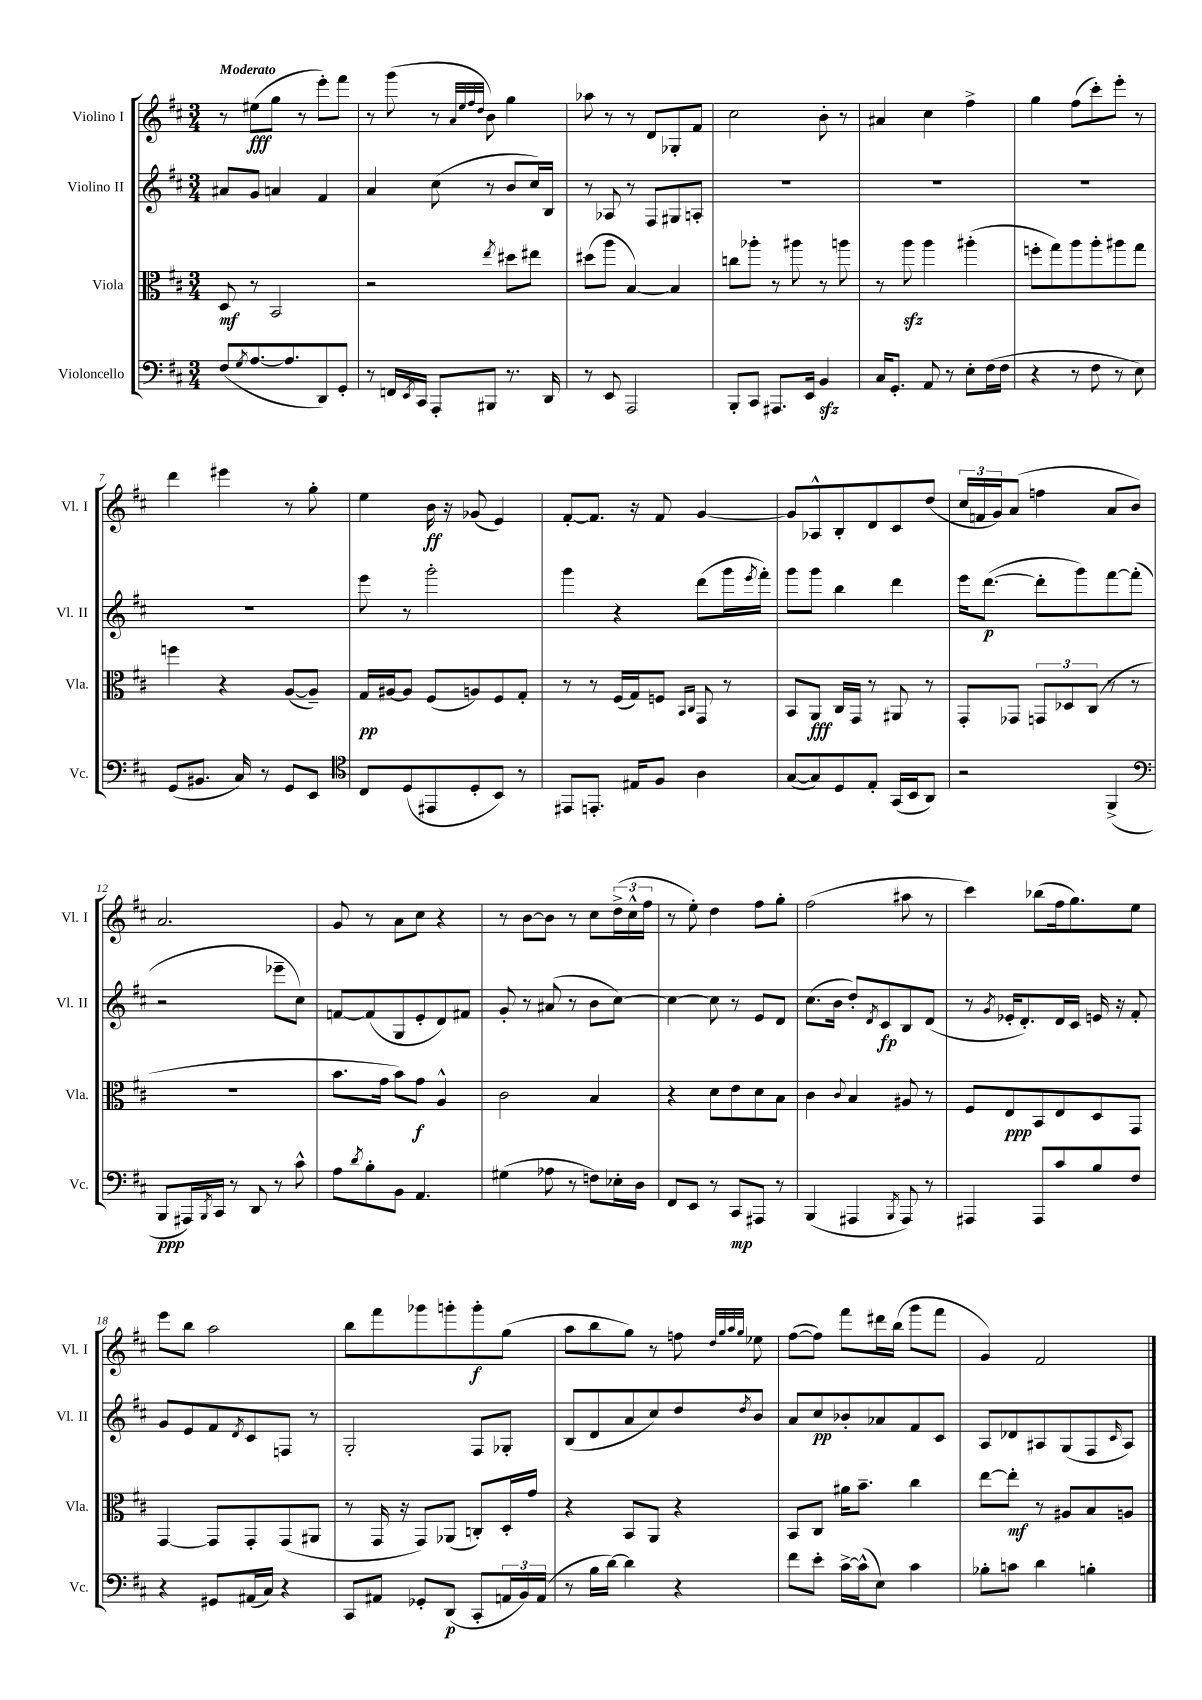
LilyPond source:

<<
\new StaffGroup <<
\new Staff = "s0" \with { instrumentName = "Violino I" shortInstrumentName = "Vl. I" } {
    \clef treble \key d \major \numericTimeSignature \time 3/4 \tempo "Moderato"
    r8 eis''8\fff( g''8 r8 e'''8-.) fis'''8 |
    r8 g'''8( r8 \grace { a'32 e''32 fis''32 d''32 } b'8) g''4 |
    aes''8 r8 r8 d'8 ges8-. fis'8 |
    cis''2 b'8-. r8 |
    ais'4 cis''4 fis''4-> |
    g''4 fis''8( cis'''8-.) e'''8-. r8 |
    d'''4 eis'''4 r8 g''8-. |
    e''4 b'16\ff r16 ges'8( e'4) |
    fis'8~-. fis'8. r16 fis'8 g'4~ |
    g'8 aes8-^ b8-. d'8 cis'8 d''8( |
    \tuplet 3/2 { cis''16 f'16 g'16) } a'8( f''4 a'8 b'8) |
    a'2. |
    g'8 r8 a'8 cis''8 r4 |
    r8 b'8~ b'8 r8 cis''8 \tuplet 3/2 { d''16->( cis''16-^ fis''16 } |
    r8 e''8-.) d''4 fis''8 g''8-. |
    fis''2( ais''8 r8 |
    cis'''4) bes''8( fis''16 g''8.) e''8 |
    e'''8 b''8 a''2 |
    b''8 fis'''8 ges'''8 g'''8-. g'''8-.\f g''8( |
    a''8 b''8 g''8) r8 f''8 \grace { d''32 g''32 a''32 g''32 } ees''8 |
    fis''8~( fis''8) fis'''8 dis'''16 b''16( g'''8 fis'''8 |
    g'4) fis'2 \bar "|." |
}
\new Staff = "s1" \with { instrumentName = "Violino II" shortInstrumentName = "Vl. II" } {
    \clef treble \key d \major \numericTimeSignature \time 3/4
    ais'8 g'8 a'4 fis'4 |
    a'4 cis''8( r8 b'8 cis''16) b16 |
    r8 aes8 r8 fis8 gis8 a8-. |
    R2. |
    R2. |
    R2. |
    R2. |
    e'''8 r8 g'''2-. |
    g'''4 r4 d'''8( g'''16 \acciaccatura { e'''8 } fis'''16-.) |
    g'''8 g'''8 b''4 d'''4 |
    e'''16 d'''8.~\p( d'''8-. g'''8) fis'''8~ fis'''8-.( |
    r2 ees'''8-- cis''8) |
    f'8~ f'8( g8 e'8-. d'8) fis'8 |
    g'8-. r8 ais'8( r8 b'8 cis''8~) |
    cis''4~ cis''8 r8 e'8 d'8 |
    cis''8.( b'16 d''8-.) \acciaccatura { d'8 } cis'8\fp b8 d'8( |
    r8 \acciaccatura { g'8 } ees'16-. d'8.-.) d'16 cis'16 e'16 r16 fis'8-. |
    g'8 e'8 fis'8 \acciaccatura { d'8 } cis'8 f8 r8 |
    g2-. fis8 ges8-. |
    b8( d'8 a'8 cis''8) d''8 \acciaccatura { d''8 } b'8 |
    a'8 cis''8\pp bes'8-. aes'8 fis'8 cis'8 |
    a8 des'8 ais8 g8( fis8 \grace { cis'16 } ais8) \bar "|." |
}
\new Staff = "s2" \with { instrumentName = "Viola" shortInstrumentName = "Vla." } {
    \clef alto \key d \major \numericTimeSignature \time 3/4
    d8\mf r8 b,2 |
    r2 \acciaccatura { e''8 } dis''8 eis''8 |
    dis''8( a''8 b4~) b4 |
    c''8 aes''8-. r8 ais''8 r8 a''8 |
    r8 a''8\sfz a''4 ais''4-.( |
    f''8-. g''8) a''8 a''8-. ais''8 g''8 |
    f''4 r4 a8~( a8--) |
    g16\pp ais16~ ais8 fis8( a8) fis8 g8-. |
    r8 r8 fis16( g16) f8 \grace { b,16 cis16 } g,8 r8 |
    b,8 a,8\fff cis16 g,16 r8 ais,8 r8 |
    g,8-. ges,8 \tuplet 3/2 { g,8 des8 cis8( } r8 r8 |
    R2. |
    b'8. g'16 b'8) g'8\f a4-^ |
    cis'2 b4 |
    r4 d'8 e'8 d'8 b8 |
    cis'4 \appoggiatura { cis'8 } b4 ais8 r8 |
    fis8 e8\ppp b,8 e8 d8 g,8 |
    g,4~ g,8 g,8-. g,8( ais,8 |
    r8 g,16 r16 g,8) aes,8( c8-.) d16-. g'16 |
    r4 b,8 a,8 r4 |
    b,8 cis8 ais'16 b'8.-- cis''4 |
    e''8~ e''8-.\mf r8 ais8 b8 a8 \bar "|." |
}
\new Staff = "s3" \with { instrumentName = "Violoncello" shortInstrumentName = "Vc." } {
    \clef bass \key d \major \numericTimeSignature \time 3/4
    fis8( \acciaccatura { g8 } a8.~ a8. d,8) g,8-. |
    r8 f,16 \acciaccatura { e,8 } cis,16 a,,8-. bis,,8 r8. d,16 |
    r8 e,8 a,,2 |
    b,,8-. cis,8 ais,,8. e,16 b,4\sfz |
    cis16 g,8.-. a,8 r8 e8-. fis16( fis16 |
    r4 r8 fis8 r8 e8) |
    g,8( bis,8. cis16) r8 g,8 e,8 |
    \clef tenor cis8 d8( eis,8 d8-. b,8) r8 |
    eis,8 e,8.-. eis16 fis8 a4 |
    g8~( g8) d8 e8-. g,16( b,16 a,8) |
    r2 fis,4->( |
    \clef bass b,,8\ppp ais,,16) \acciaccatura { b,,8 } cis,16 r8 d,8 r8 cis'8-^ |
    a8 \acciaccatura { d'8 } b8-. b,8 a,4. |
    gis4( aes8 r8 f8) ees16-. d16 |
    fis,8 e,8 r8 cis,8\mp ais,,8 r8 |
    b,,4( ais,,4 \acciaccatura { b,,8 } ais,,8) r8 |
    ais,,4 ais,,8 cis'8 b8 fis8 |
    r4 gis,8 ais,16( cis16) r4 |
    cis,8 ais,8 ges,8-. d,8\p( cis,8-. \tuplet 3/2 { a,16 b,16) a,16( } |
    r8 b16 d'16~) d'4 r4 |
    fis'8 e'8-. cis'16~-> cis'16-^( e8) cis'4 |
    bes8-. c'8 d'4 b4-. \bar "|." |
}
>>
>>
